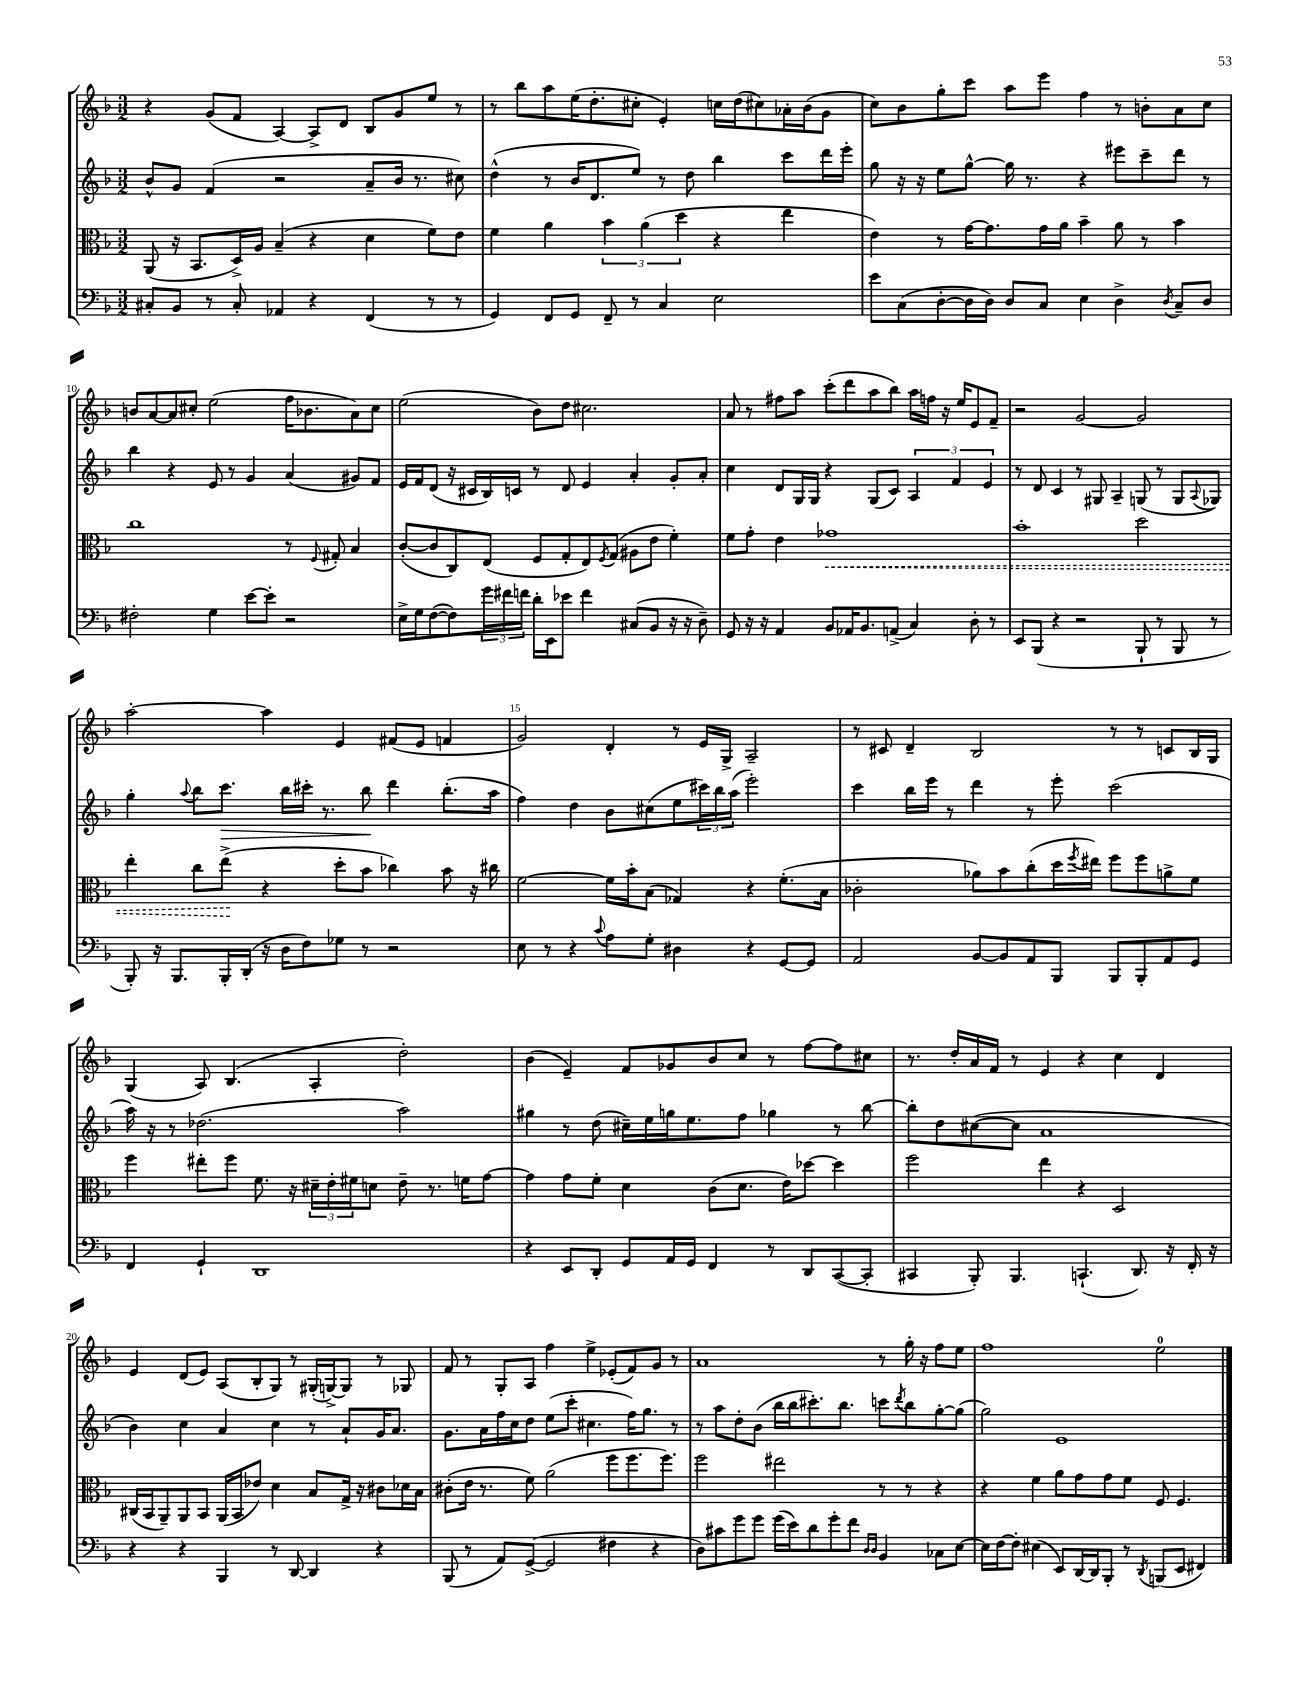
<<
\new StaffGroup <<
\new Staff = "s0" {
    \clef treble \key f \major \numericTimeSignature \time 3/2
    r4 g'8( f'8 a4~) a8-> d'8 bes8 g'8 e''8 r8 |
    r8 bes''8 a''8 e''16( d''8.-. cis''8-. e'4-.) c''16 d''16( cis''8) aes'16-. bes'16( g'8 |
    c''8) bes'8 g''8-. c'''8 a''8 e'''8 f''4 r8 b'8-. a'8 c''8 |
    b'8 a'8~ a'8 cis''8-. e''2( f''16 bes'8. a'8) cis''8 |
    e''2( bes'8) d''8 cis''2. |
    a'8 r8 fis''8 a''8 c'''8-.( d'''8 a''8 bes''8) a''16 f''16 r16 e''16 e'8 f'8-- |
    r2 g'2~ g'2 |
    a''2~-. a''4 e'4 fis'8( e'8 f'4 |
    g'2) d'4-. r8 e'16 g16-> a2-- |
    r8 cis'8 d'4-- bes2 r8 r8 c'8 bes16 g16 |
    g4( a8) bes4.( a4-. d''2-.) |
    bes'4( e'4--) f'8 ges'8 bes'8 c''8 r8 f''8~ f''8 cis''8 |
    r8. d''16-. a'16 f'16 r8 e'4 r4 c''4 d'4 |
    e'4 d'8( e'8) a8( bes8-. g8) r8 gis16-.( g16~->) g8 r8 ges8 |
    f'8 r8 g8-. a8 f''4 e''4-> ees'8-.( f'8) g'8 r8 |
    a'1 r8 g''16-. r16 f''8 e''8 |
    f''1 e''2-0 \bar "|." |
}
\new Staff = "s1" {
    \clef treble \key f \major \numericTimeSignature \time 3/2
    bes'8-^ g'8 f'4( r2 a'8-- bes'16 r8. cis''8) |
    d''4-^( r8 bes'16 d'8. e''8) r8 d''8 bes''4 c'''8 d'''16 e'''16-. |
    g''8 r16 r16 e''8 g''8~-^ g''16 r8. r4 eis'''8 c'''8-- d'''8 r8 |
    bes''4 r4 e'8 r8 g'4 a'4( gis'8) f'8 |
    e'16 f'16 d'8( r16 cis'16 bes16) c'16 r8 d'8 e'4 a'4-. g'8-. a'8-. |
    c''4 d'8 g16 g16 r4 g8( c'8) \tuplet 3/2 { a4 f'4 e'4 } |
    r8 d'8 c'4 r8 gis8 a4-- g8( r8 g8 \appoggiatura { a8 } ges8) |
    g''4-. \appoggiatura { a''8 } bes''8 c'''8.\> bes''16 cis'''16-. r8. bes''8\! d'''4 bes''8.-.( a''16 |
    f''4) d''4 bes'8 cis''8( e''8 \tuplet 3/2 { cis'''16) bes''16 a''16( } e'''2-.) |
    c'''4 bes''16 e'''16 r8 d'''4 r8 e'''8-. c'''2( |
    a''16) r16 r8 des''2.( a''2) |
    gis''4 r8 d''8( cis''16--) e''16 g''16 e''8. f''8 ges''4 r8 bes''8~ |
    bes''8-. d''8 cis''8~( cis''8 a'1 |
    bes'4) c''4 a'4 c''4 r8 a'8-! g'16 a'8. |
    g'8. a'16 f''16 c''16 d''8 e''8( c'''8-. cis''4. f''16) g''8. r8 |
    r8 a''8 d''8-. bes'8( bes''16 bes''16 cis'''8.-.) bes''8. c'''8 \acciaccatura { d'''8 } bes''8 g''8~-. g''8( |
    g''2) e'1 \bar "|." |
}
\new Staff = "s2" {
    \clef alto \key f \major \numericTimeSignature \time 3/2
    a,8( r16 bes,8. d16->) a16 bes4--( r4 d'4 f'8) e'8 |
    f'4 a'4 \tuplet 3/2 { bes'4 a'4( d''4 } r4 e''4 |
    e'4) r8 g'16~ g'8. g'16 a'16 bes'4-- a'8 r8 bes'4 |
    c''1 r8 \appoggiatura { f8 } gis8-. bes4 |
    c'8~-.( c'8 c8) e8( f8 g8-. e8) \acciaccatura { f8 } g8( ais8 e'8 f'4-.) |
    f'8 g'8-. e'4 \once \override Hairpin.style = #'dashed-line ges'1\< |
    bes'1-. d''2 |
    e''4-. c''8 e''8->\!( r4 d''8-. bes'8 ces''4) bes'8 r16 cis''16 |
    f'2~ f'16 bes'16-. bes8( ges4) r4 f'8.-.( bes16 |
    ces'2-. aes'8) bes'8 c''8-.( d''16 \acciaccatura { f''8 } eis''16) f''8 f''8 a'8-> f'8 |
    f''4 eis''8-. f''8 f'8. r16 \tuplet 3/2 { dis'16-- e'16-. fis'16 } d'8 e'8-- r8. f'16 g'8~ |
    g'4 g'8 f'8-. d'4 c'8( d'8. e'16) des''8~ des''4 |
    f''2 e''4 r4 d2 |
    cis16( bes,16 a,8--) a,8 bes,8 a,16( bes,16 ees'8) d'4 bes8 g16-> r16 cis'8 des'16 bes16 |
    cis'8-.( e'16 r8. f'8) a'2( f''8 f''8. f''8.) |
    f''2 eis''2 r8 r8 r4 |
    r4 f'4 a'8 g'8 g'8 f'8 f8 f4. \bar "|." |
}
\new Staff = "s3" {
    \clef bass \key f \major \numericTimeSignature \time 3/2
    cis8-. bes,8 r8 cis8-. aes,4 r4 f,4( r8 r8 |
    g,4) f,8 g,8 f,8-- r8 c4 e2 |
    e'8 c8( d8~-. d16 d16) d8 c8 e4 d4-> \acciaccatura { d8 } c8-- d8 |
    fis2-. g4 e'8~ e'8-. r2 |
    e16-> g16 f8~( f8) \tuplet 3/2 { g'16 fis'16 f'16 } d'16-. e,16 ees'8 f'4 cis8( bes,8 r16 r16 d8--) |
    g,8 r16 r16 a,4 bes,8 aes,16 bes,8. a,8->( c4) d8-. r8 |
    e,8 bes,,8( r4 r2 bes,,8-! r8 bes,,8 r8 |
    bes,,8-.) r16 bes,,8. bes,,16-. d,16-.( r16 d16 f8) ges8 r8 r2 |
    e8 r8 r4 \appoggiatura { c'8 } a8 g8-. dis4 r4 g,8~ g,8 |
    a,2 bes,8~ bes,8 a,8 bes,,8 bes,,8 bes,,8-. a,8 g,8 |
    f,4 g,4-! d,1 |
    r4 e,8 d,8-. g,8 a,16 g,16 f,4 r8 d,8 c,8~( c,8-. |
    cis,4 bes,,8-.) bes,,4. c,4.-!( d,8.) r16 f,16-. r16 |
    r4 r4 bes,,4 r8 d,8~ d,4 r4 |
    bes,,8( r8 a,8) g,8~->( g,2 fis4 r4 |
    d8) cis'8 g'8 g'8 g'16( e'16) d'8 g'8-. f'8 \grace { d16 d16 } bes,4 ces8 e8~ |
    e16 f16~ f8-. eis4( e,8) d,16~ d,16 bes,,8-. r8 \acciaccatura { d,8 } b,,8( e,8 fis,4) \bar "|." |
}
>>
>>
\layout { \context { \Score currentBarNumber = #7 \override BarNumber.break-visibility = ##(#f #t #t) barNumberVisibility = #(every-nth-bar-number-visible 5) } }
